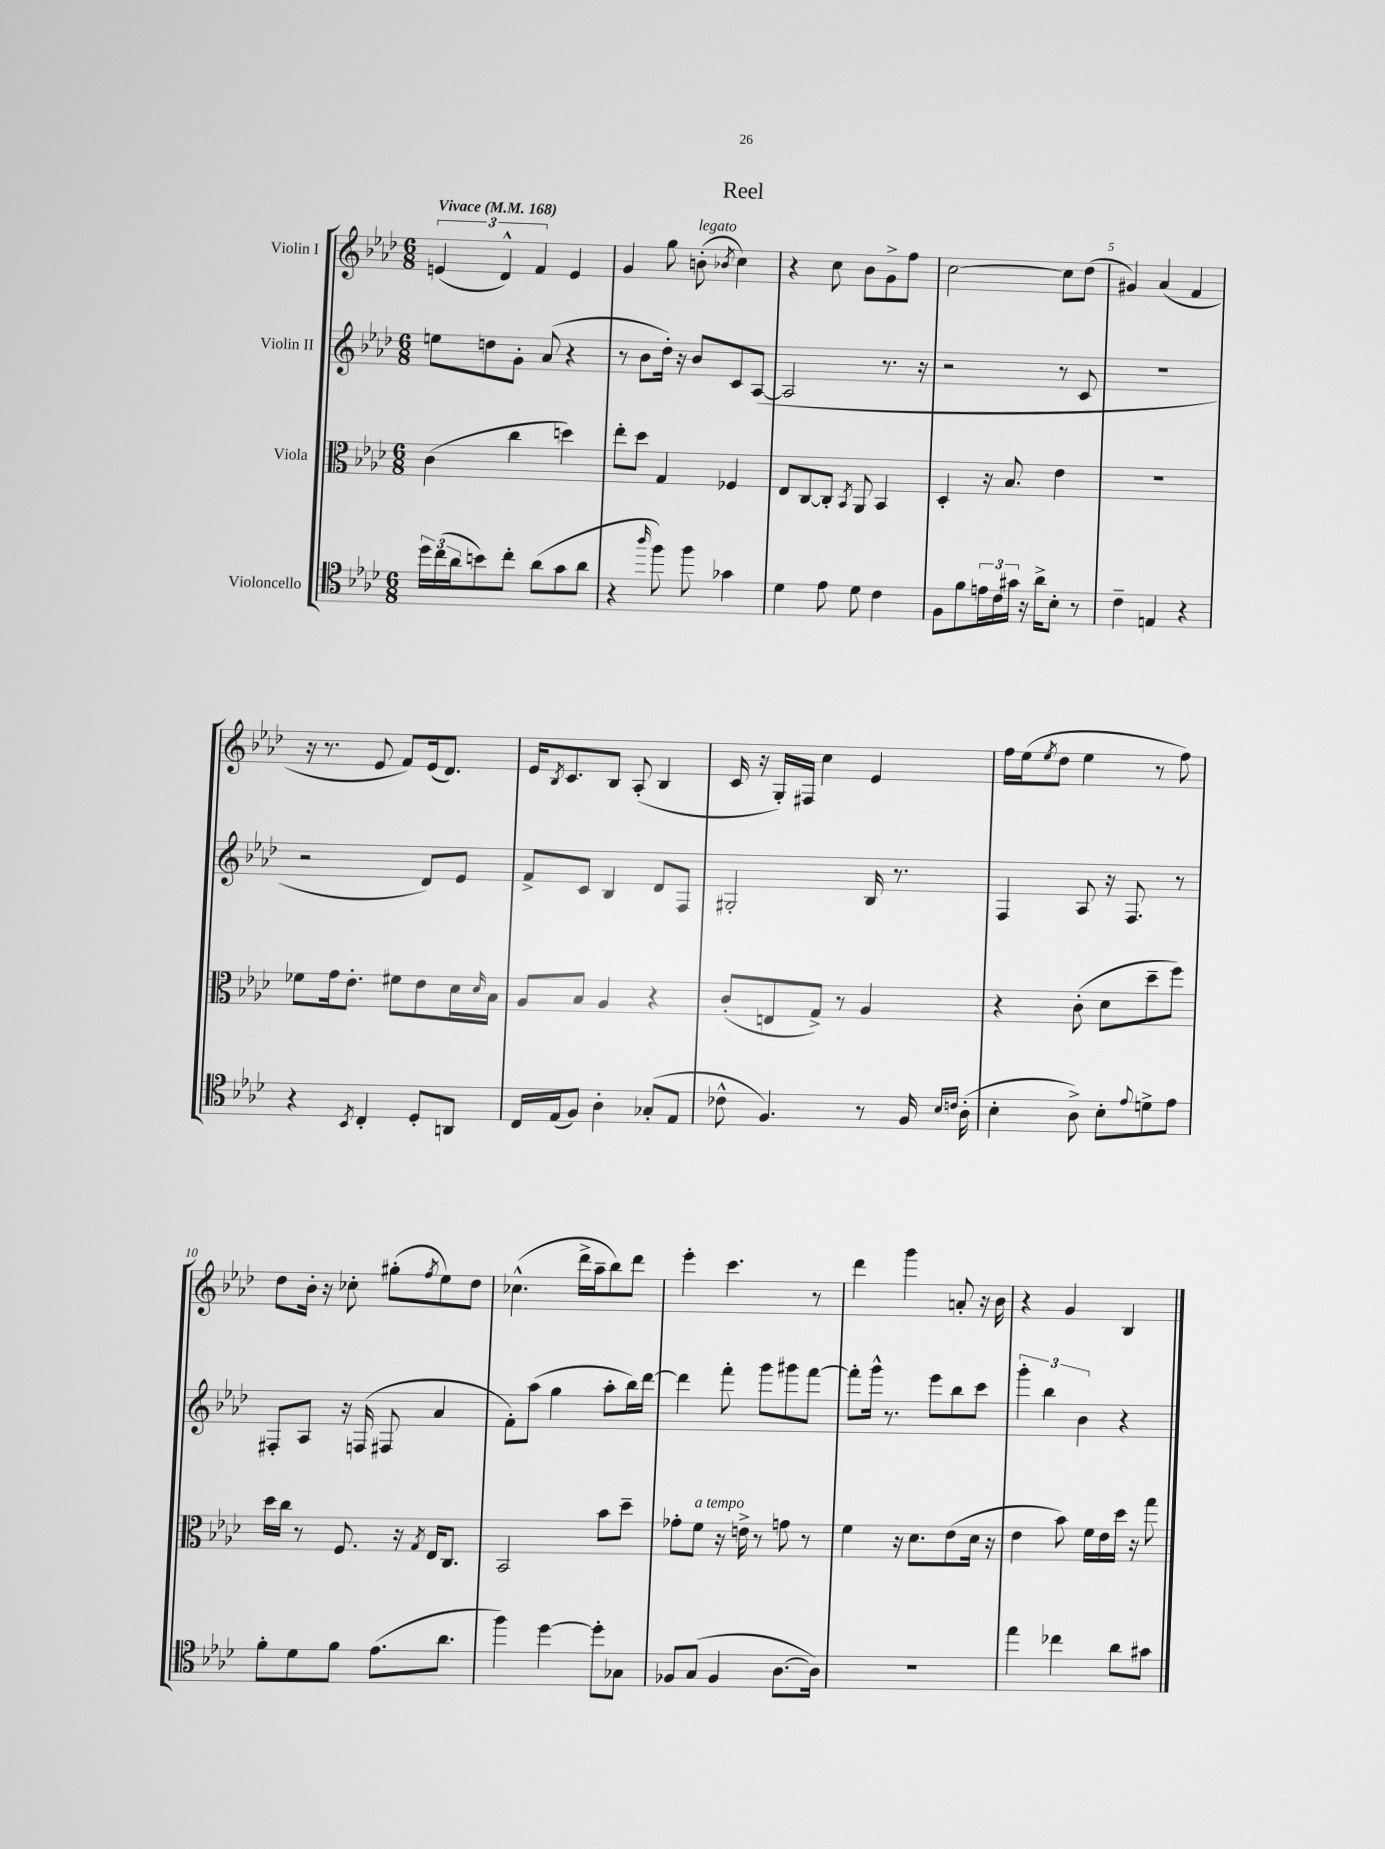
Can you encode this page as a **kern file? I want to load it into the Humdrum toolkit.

**kern	**kern	**kern	**kern
*part4	*part3	*part2	*part1
*staff4	*staff3	*staff2	*staff1
*I"Violoncello	*I"Viola	*I"Violin II	*I"Violin I
*clefC4	*clefC3	*clefG2	*clefG2
*k[b-e-a-d-]	*k[b-e-a-d-]	*k[b-e-a-d-]	*k[b-e-a-d-]
*M6/8	*M6/8	*M6/8	*M6/8
*MM168	*MM168	*MM168	*MM168
=1	=1	=1	=1
!	!	!	!LO:TX:a:B:t=Vivace
24dd-\LL	(4c\	8een\L	(6en/
(24cc\	.	.	.
24a-\J	.	.	.
8bn\)	.	8ddn\	.
.	.	.	6d-^^/)
8cc'\J	4cc\	8g'\J	.
.	.	.	6f/
(8a-\L	.	(8a-/	.
8g\	4ddn\)	4r	4e/
8a-\J	.	.	.
=2	=2	=2	=2
4r	8ee-'\L	8r	4g/
.	8dd-\J	8b-\L	.
16qqaa-/	.	.	.
8ff\)	4G/	16dd-'\Jk)	8gg\
.	.	16r	.
!	!	!	!LO:TX:a:i:t=legato
8ff\	.	8b-/L	(8bn'\
.	.	.	8qb-X/
4g-X\	4F-X/	8c/	4cc\)
.	.	([8A-/J	.
=3	=3	=3	=3
4d-\	8E-/L	2A-/]	4r
.	[8C/	.	.
8e-\	8C'/J]	.	8cc\
.	8qBB-/	.	.
8d-\	8AA-/	.	8b-\L
4c\	4BB-/	8.r	8g^\
.	.	.	8ff\J
.	.	16r	.
=4	=4	=4	=4
8F\L	4D-'/	2r	[2cc\
8f\	.	.	.
24en\L	16r	.	.
24c\	.	.	.
.	8.B-/	.	.
24g#X\JJ	.	.	.
16r	.	.	.
16a-^\KL	.	.	.
8B-'\J	4e-\	8r	8cc\L]
8r	.	8c/	(8dd-\J
=5	=5	=5	=5
4c~\	2.r	2.r	4g#X/)
4En/	.	.	(4a-/
4r	.	.	4f/
!!LO:LB:g=z
=6	=6	=6	=6
4r	8f-X\L	2r	16r
.	.	.	8.r
.	16g\k	.	.
.	8.e-'\J	.	.
8qBB-/	.	.	.
4C'/	.	.	8e-/
.	8f#X\L	.	8f/L)
8D-'/L	8e-\	8d-/L)	(16e-/k
.	.	.	8.d-/J)
8AAn/J	16d-\L	8e-/J	.
.	16qqd-/	.	.
.	16B-\JJ	.	.
=7	=7	=7	=7
16C/LL	8A-/L	8f^/L	16e-/KL
.	.	.	8qB-/
(16E-/J	.	.	8.c/
8F/J)	8B-/J	8c/J	.
4A-'\	4A-/	4B-/	8B-/J
.	.	.	(8A-'/
(8G-X'/L	4r	8d-/L	4B-/
8E-/J	.	8F/J	.
=8	=8	=8	=8
8c-X^^\	(8c'/L	2G#X'/	16c/
.	.	.	16r
4.F/)	8En/	.	16G'/LL)
.	.	.	16F#X/JJ
.	8G^/J)	.	4cc\
.	8r	.	.
8r	4A-/	16B-/	4e-/
.	.	8.r	.
16F/	.	.	.
16qqB-/LL	.	.	.
16qqcn/JJ	.	.	.
(16A-'\	.	.	.
=9	=9	=9	=9
4B-'\	4r	4F/	16ff\LL
.	.	.	(16ee-\J
.	.	.	8qee-/
.	.	.	8dd-\J
8A-^\)	(8c'\	8A-/	4ee-\
8B-'\L	8d-\L	16r	.
.	.	8.F/	.
8qqe-/	.	.	.
8dn^\	8dd-~\	.	8r
8e-\J	8ff\J)	8r	8ff\)
!!LO:LB:g=z
=10	=10	=10	=10
8f'\L	16dd-\LL	8F#X'/L	8dd-\L
.	16cc\JJ	.	.
8d-\	8r	8A-/J	16b-'\Jk
.	.	.	16r
8f\J	8.F/	16r	8cc-X'\
.	.	(16Fn/	.
(8.e-\L	.	8F#X/	(8gg#X'\L
.	16r	.	.
.	8qG/	.	8qff/
.	16E-/KL	4a-/	8ee-\)
8.a-\J	8.C/J	.	.
.	.	.	8dd-\J
=11	=11	=11	=11
4ff\)	2BB-/	8f'\L)	(4.cc-X^^\
.	.	(8aa-\J	.
[4dd-\	.	4gg\	.
.	.	.	16ddd-^\LL
.	.	.	16aa-~\J
8dd-'\L]	8b-\L	8aa-'\L	8bb-\)
8G-X\J	8dd-~\J	16bb-\L)	8ddd-\J
.	.	[16ddd-\JJ	.
=12	=12	=12	=12
8F-X/L	8g-X'\L	4ddd-\]	4eee-'\
!	!LO:TX:a:i:t=a tempo	!	!
(8G/J	8f\J	.	.
4F-/	16r	8fff'\	4.ccc\
.	16en^\	.	.
.	8r	8ggg\L	.
[8.A-\L	8gn\	8ggg#X\	.
.	8r	[8fff\J	8r
16A-\Jk])	.	.	.
=13	=13	=13	=13
2.r	4f\	8fff'\L]	4ddd-\
.	.	16ggg^^\Jk	.
.	.	8.r	.
.	16r	.	4ggg\
.	8.d-\L	.	.
.	.	8eee-\L	.
.	(8e-\	8bb-\	8an'/
.	16d-\Jk	8ccc\J	16r
.	16r	.	16b-\
=14	=14	=14	=14
4ee-\	4e-\	6ggg'\	4r
.	.	6bb-\	.
4cc-X\	8b-\)	.	4g/
.	.	6b-\	.
.	16f\LL	.	.
.	16e-\	.	.
8a-\L	16dd-\JJ	4r	4B-/
.	16r	.	.
8g#X\J	8gg\	.	.
==	==	==	==
*-	*-	*-	*-
